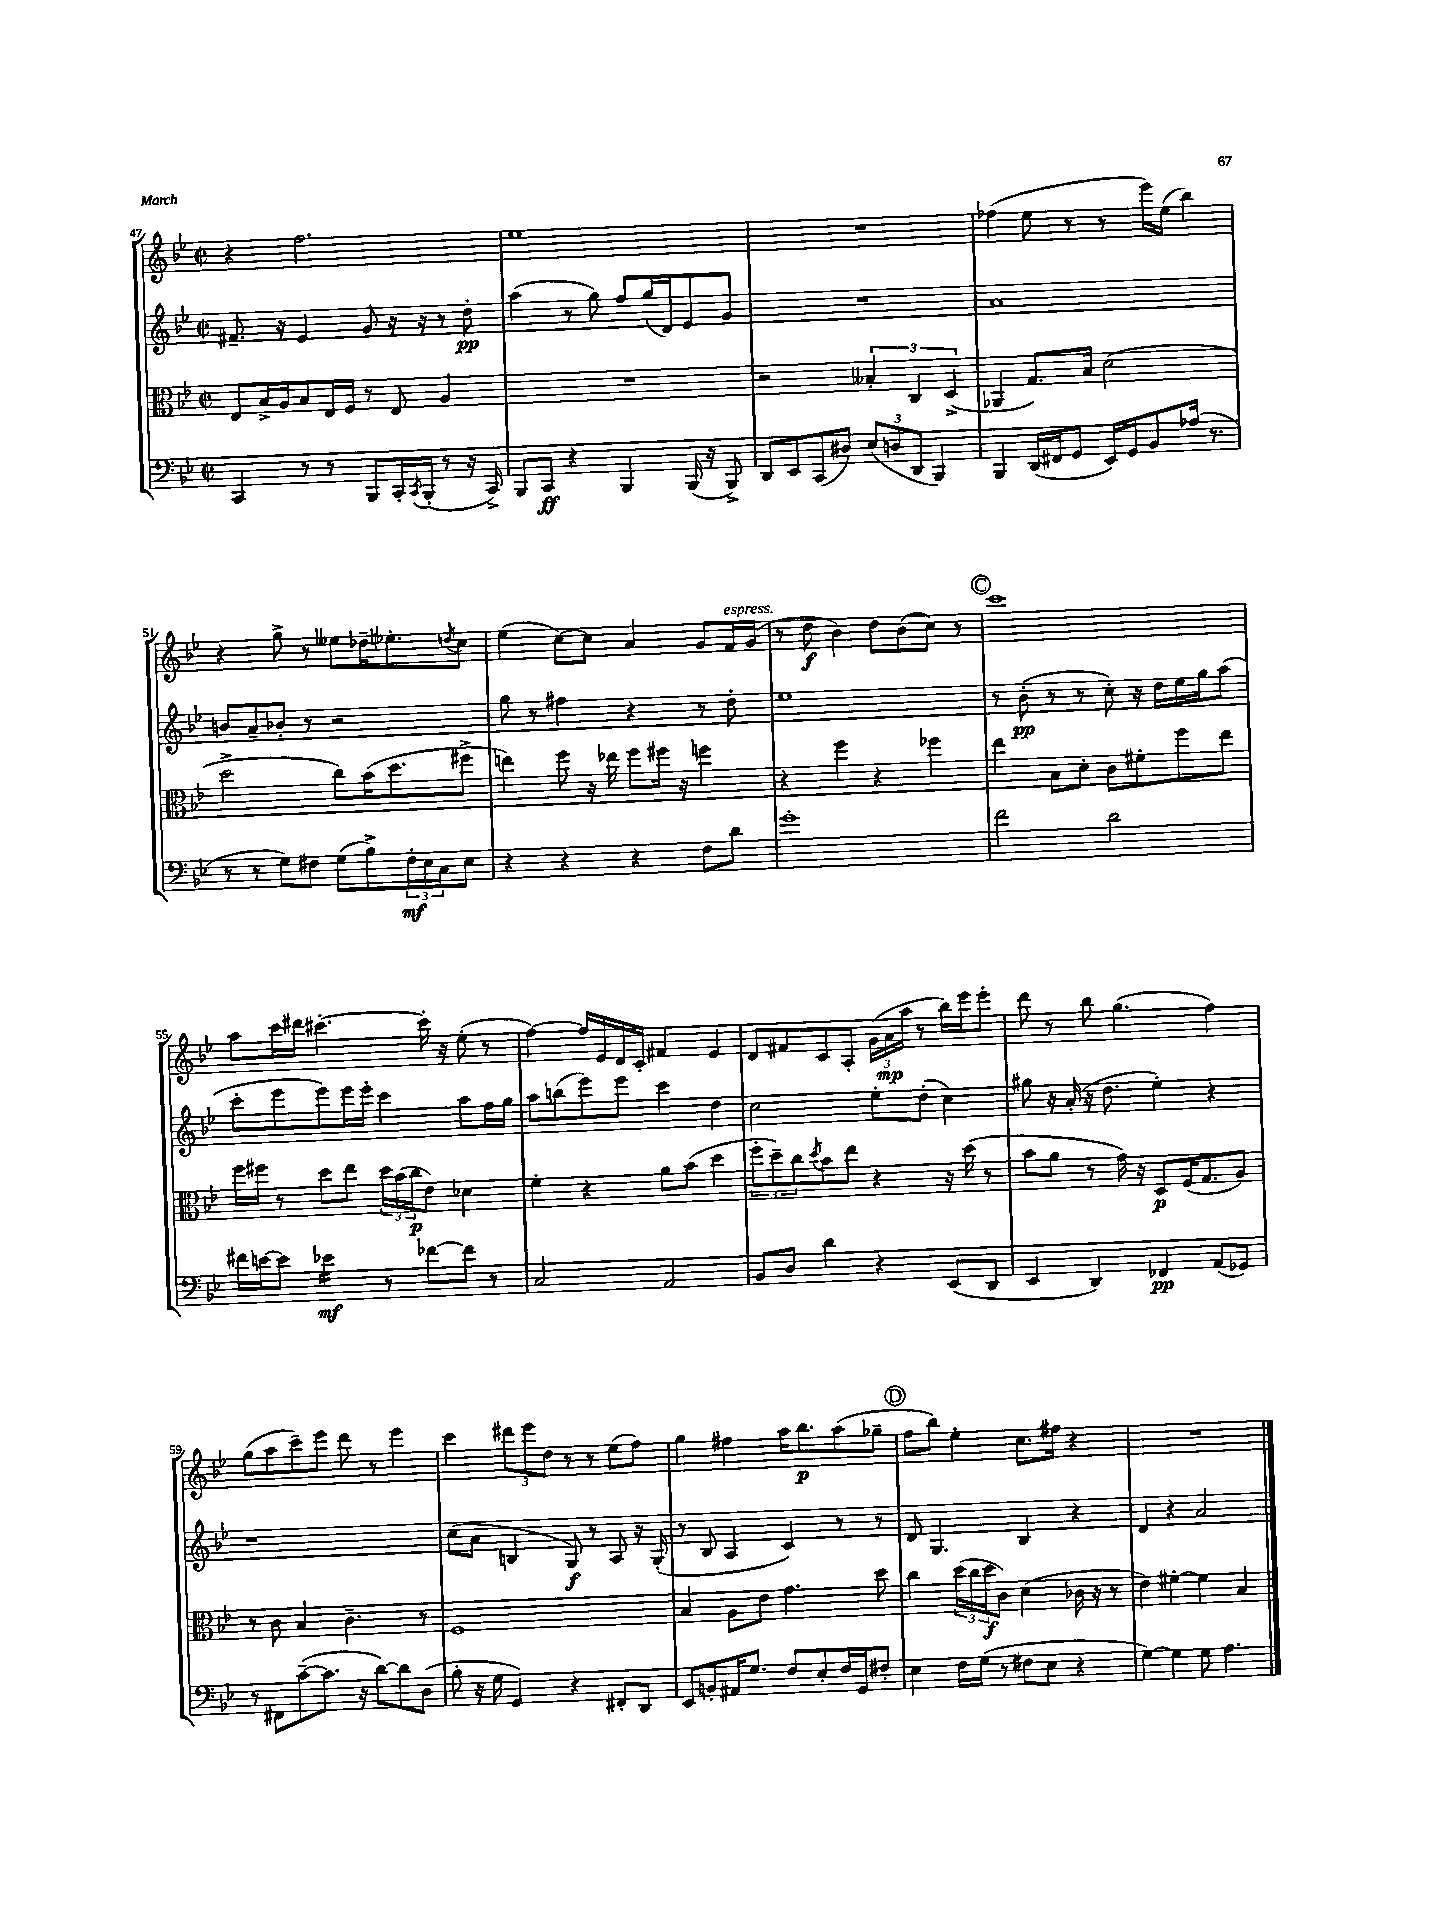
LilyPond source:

<<
\new StaffGroup <<
\new Staff = "s0" {
    \clef treble \key bes \major \defaultTimeSignature \time 2/2
    r4 f''2. |
    ees''1 |
    R1 |
    fes''4( ees''8 r8 r8 ees'''16) ees''16( bes''4) |
    r4 g''8-> r8 eeses''8 des''16-- ees''8.-. \acciaccatura { d''8 } c''8 |
    ees''4( c''8~) c''8 a'4 g'8 f'16^\markup { \italic "espress." } g'16( |
    r8 d''8\f bes'4) d''8 bes'8( c''8) r8 |
    \mark \markup { \circle "C" } c'''1 |
    a''8 c'''16 dis'''16 cis'''4.~-. cis'''16-. r16 ees''8-.( r8 |
    f''4~) f''16 ees'16 d'16 c'16-. fis'4 ees'4 |
    d'8 fis'8 c'8 a8-. \tuplet 3/2 { g'16( a'16\mp a''16 } r8 bes''16) ees'''16 ees'''8-. |
    d'''8 r8 bes''8 g''4.( f''4) |
    g''8( a''8 c'''8--) ees'''8 d'''8 r8 ees'''4 |
    c'''4 \tuplet 3/2 { dis'''8 ees'''8 d''8 } r8 r8 ees''8( f''8) |
    g''4 fis''4 a''16 bes''8.\p a''8( ges''8-- |
    \mark \markup { \circle "D" } f''8 bes''8) ees''4-. c''8. fis''16 r4 |
    R1 \bar "|." |
}
\new Staff = "s1" {
    \clef treble \key bes \major \defaultTimeSignature \time 2/2
    fis'8.-- r16 ees'4 g'8 r16 r16 r8 d''8-.\pp |
    a''4( r8 g''8) f''8 g''16( d'16) ees'8 g'8 |
    R1 |
    a'1 |
    b'8 a'8-- bes'8-. r8 r2 |
    g''8 r8 fis''4 r4 r8 d''8-. |
    ees''1 |
    \mark \markup { \circle "C" } r8 bes'8-.\pp( r8 r8 c''8-.) r16 d''16 ees''16 g''16 a''8( |
    c'''8-. ees'''8 ees'''8) ees'''16 ees'''16-. c'''4 a''8 f''16 g''16 |
    a''8 b''8( ees'''8) ees'''8 c'''4 d''4 |
    c''2 ees''8-. d''8-.( c''4) |
    gis''8 r16 a'16-.( r16 d''8. ees''4-.) r4 |
    r1 |
    c''8( a'8 b4 g8\f) r8 a8 r16 g16-.( |
    r8 bes8 a4 c'4) r8 r8 |
    \mark \markup { \circle "D" } d'8 g4. bes4 r4 |
    d'4 r4 a'2 \bar "|." |
}
\new Staff = "s2" {
    \clef alto \key bes \major \defaultTimeSignature \time 2/2
    ees8 bes16-> a16 bes8 ees16 f16 r8 ees8 a4 |
    R1 |
    r2 \tuplet 3/2 { beses4-. c4 d4->( } |
    aes,4 g8.) bes16 d'2( |
    d''2-> c''8) bes'16( d''8. fis''8-> |
    e''4) f''8 r16 ees''16 f''8 fis''16 r16 f''4 |
    r4 f''4 r4 fes''4 |
    \mark \markup { \circle "C" } ees''4 bes8 d'8-. c'8 fis'8-. f''8 ees''8 |
    f''16 fis''16 r8 d''8 ees''8 \tuplet 3/2 { d''16 bes'16( c''16\p } ees'8) des'4 |
    f'4-. r4 a'8 bes'8( d''4 |
    \tuplet 3/2 { f''8-. d''8--) c''8 } \acciaccatura { d''8 } bes'8 ees''8 r4 r16 d''16( r8 |
    bes'8 a'8 r8 g'16) r16 d8\p f16( g8. a8) |
    r8 c'8 bes4 c'4.-- r8 |
    f1 |
    bes4 a8 ees'8 g'4. d''8 |
    \mark \markup { \circle "D" } c''4 \tuplet 3/2 { d''16( c''16 d''16\f } c'8) d'4( ces'16 r16 r8 |
    ees'4) fis'4~-. fis'4 bes4 \bar "|." |
}
\new Staff = "s3" {
    \clef bass \key bes \major \defaultTimeSignature \time 2/2
    c,4 r8 r8 bes,,8 c,16-. \acciaccatura { c,8 } bes,,16-.( r8 r16 c,16->) |
    bes,,8 c,8\ff r4 bes,,4 bes,,16( r16 bes,,8->) |
    d,8 ees,8 c,8( dis8) \tuplet 3/2 { ees8( d8 d,8 } bes,,4) |
    bes,,4 d,16( fis,16 g,8 ees,16) g,16 bes,8 aes16( r8. |
    r8 r8 g8) fis8 g8( bes8->) \tuplet 3/2 { fis16-.\mf ees16 c16 } ees8 |
    r4 r4 r4 f8 d'8 |
    g'1-. |
    \mark \markup { \circle "C" } f'2 d'2 |
    fis'16 e'16~ e'8 ees'4:16\mf r8 fes'8~ fes'8 r8 |
    c2 a,2 |
    bes,8 d8 d'4 r4 ees,8( d,8 |
    ees,4 d,4) fes,4\pp a,8( ges,8) |
    r8 fis,8 c'8~--( c'8. r16 d'8~) d'8 d8( |
    bes8-. r16 g16 g,4) r4 fis,8-. d,8 |
    ees,8 b,8-. ais,16 g8. f8 ees8-. f16 g,16 fis8-. |
    \mark \markup { \circle "D" } ees4 f16 g16( r8 fis8 ees8 r4 |
    g4~) g4 g8 a4. \bar "|." |
}
>>
>>
\layout { \context { \Score currentBarNumber = #47 } }
